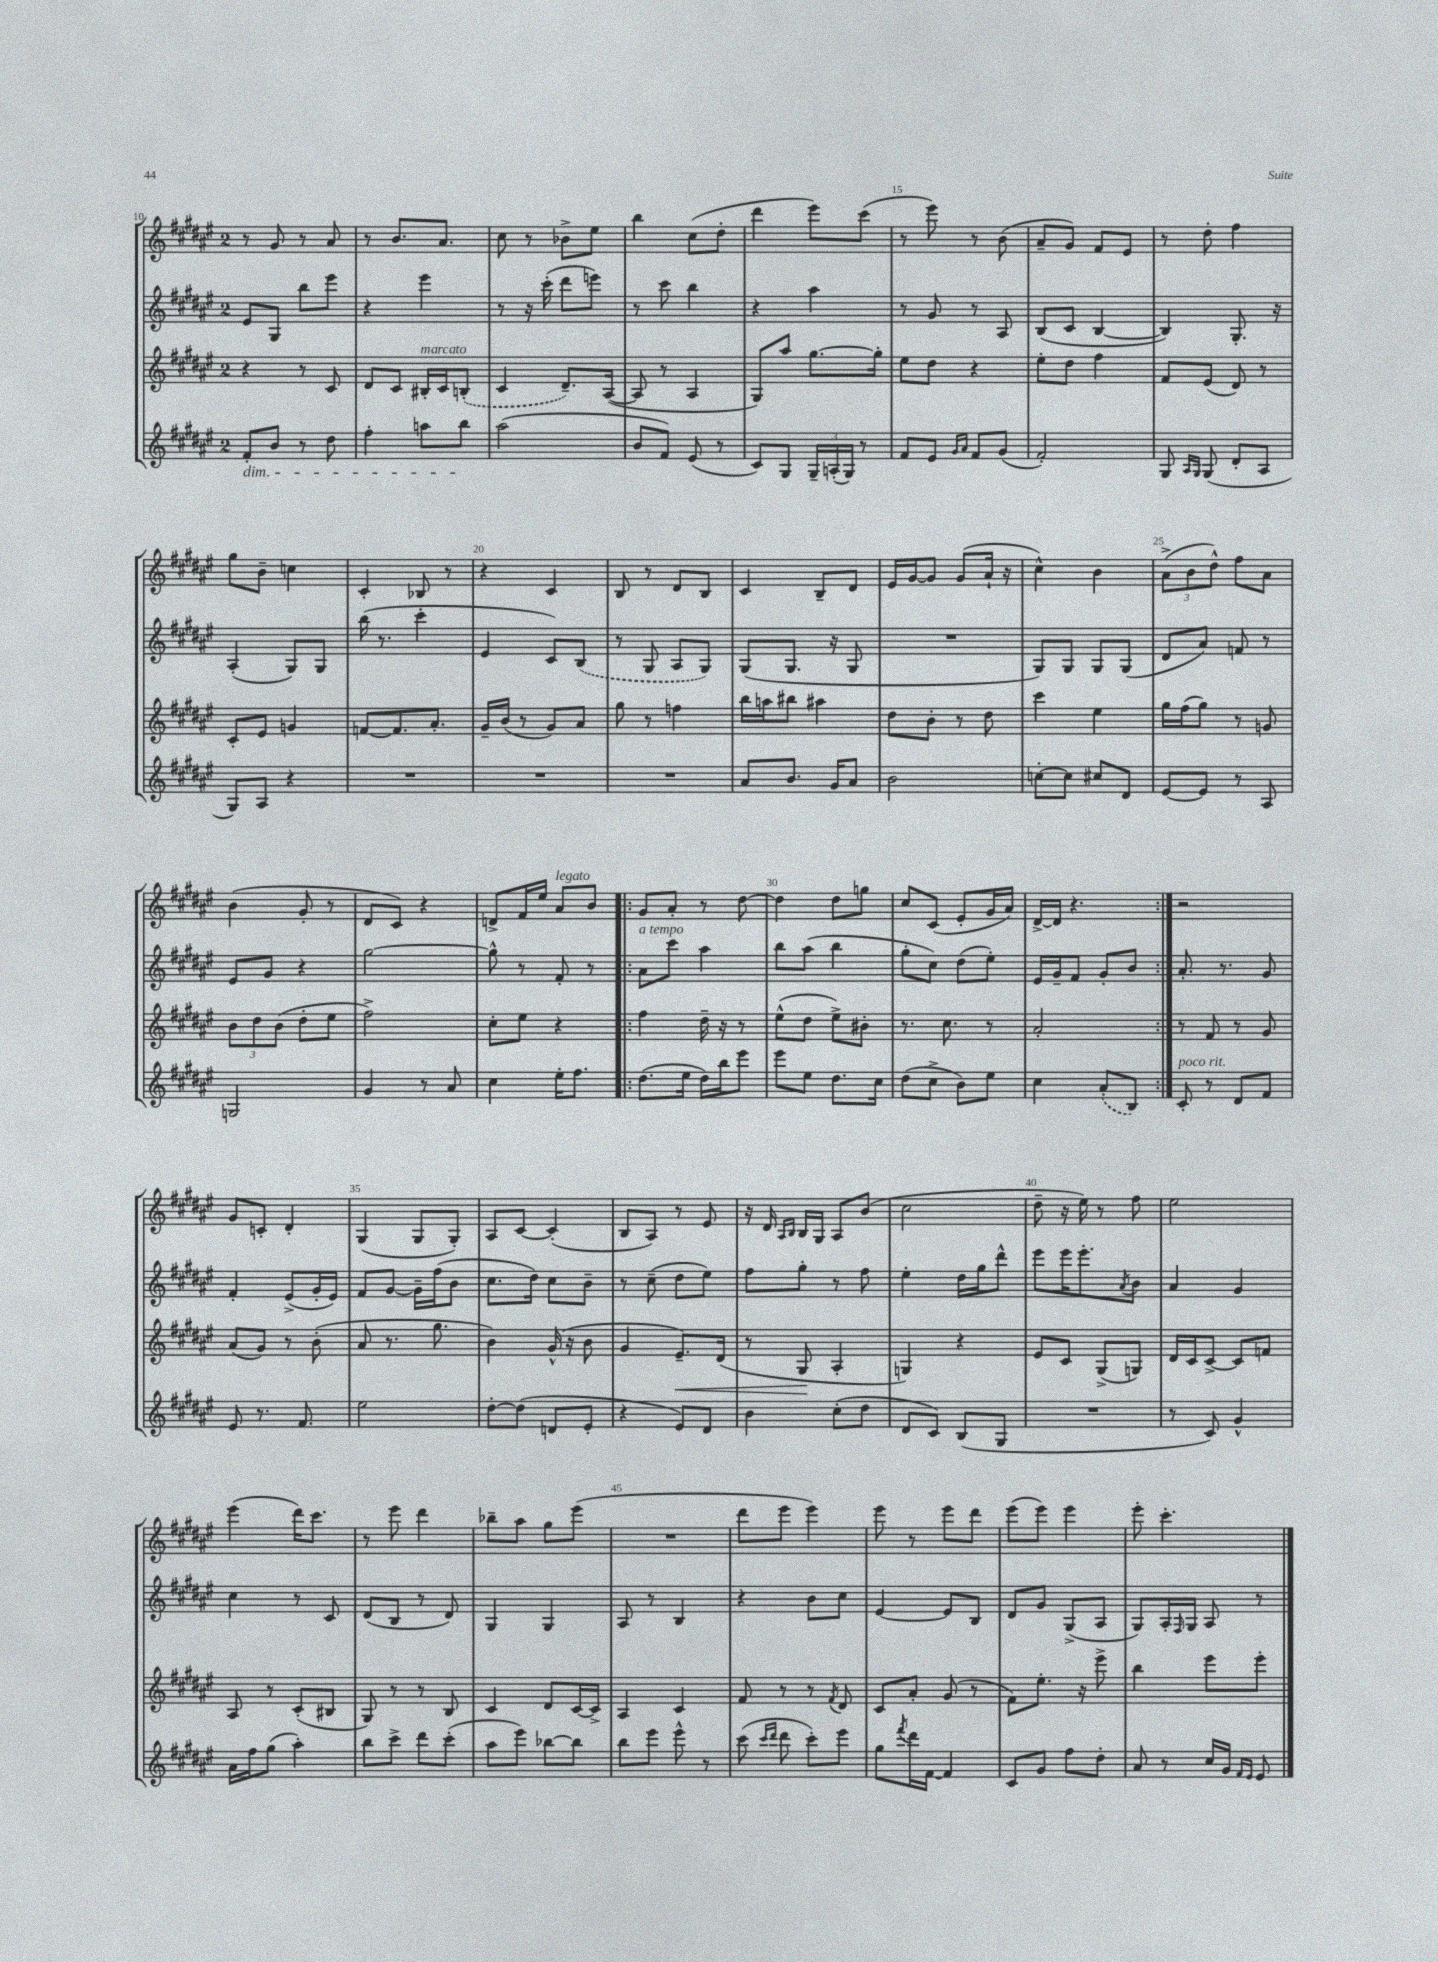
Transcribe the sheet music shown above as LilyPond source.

<<
\new StaffGroup <<
\new Staff = "s0" {
    \clef treble \key fis \major \once \override Staff.TimeSignature.style = #'single-digit \time 2/4
    r8 gis'8 r8 ais'8 |
    r8 b'8. ais'8. |
    cis''8 r8 bes'8-> eis''8 |
    b''4 cis''8( dis''8-. |
    dis'''4 eis'''8) cis'''8( |
    r8 eis'''8) r8 b'8( |
    ais'8-- gis'8) fis'8 eis'8 |
    r8 dis''8-. fis''4 |
    gis''8 b'8-- c''4 |
    cis'4-. bes8 r8 |
    r4 cis'4 |
    b8 r8 dis'8 b8 |
    cis'4 b8-- dis'8 |
    eis'16 gis'16~ gis'8 gis'8( ais'16-! r16 |
    cis''4-^) b'4 |
    \tuplet 3/2 { ais'8->( b'8 dis''8-^) } fis''8 ais'8 |
    b'4( gis'8-. r8 |
    dis'8 cis'8) r4 |
    d'8-> fis'16 eis''16 ais'8^\markup { \italic "legato" } b'8 |
    \repeat volta 2 { gis'8 ais'8-. r8 dis''8~ |
    dis''4 dis''8 g''8 |
    cis''8 cis'8( eis'8-. gis'16 ais'16) |
    dis'16~-> dis'16 r4. | }
    r2 |
    gis'8 c'8-. dis'4-. |
    gis4( gis8 gis8-.) |
    ais8 cis'8~ cis'4-.( |
    b8 ais8) r8 eis'8 |
    r16 dis'16 \grace { ais16 b16 } b16 gis16 ais8 b'8( |
    cis''2 |
    dis''8-- r16 eis''16) r8 fis''8 |
    eis''2 |
    eis'''4( dis'''16) cis'''8. |
    r8 eis'''8 dis'''4 |
    bes''8-- ais''8 gis''8 eis'''8( |
    R2 |
    dis'''8 eis'''8 eis'''4) |
    eis'''8 r8 eis'''8 dis'''8 |
    eis'''8( eis'''8) eis'''4 |
    eis'''8-. cis'''4.-. \bar "|." |
}
\new Staff = "s1" {
    \clef treble \key fis \major \once \override Staff.TimeSignature.style = #'single-digit \time 2/4
    eis'8 gis8 b''8 eis'''8 |
    r4 eis'''4 |
    r8 r16 cis'''16-.( dis'''8 e'''8) |
    r8 cis'''8 b''4 |
    r4 ais''4 |
    r8 gis'8 r8 ais8 |
    b8( cis'8 b4~ |
    b4) gis8.-. r16 |
    ais4-.( gis8) gis8 |
    b''16( r8. cis'''4-. |
    eis'4 cis'8) \once \slurDashed b8( |
    r8 gis8 ais8 gis8) |
    gis8( gis8. r16 gis8 |
    R2 |
    gis8) gis8 gis8 gis8( |
    dis'8 ais'8) f'8 r8 |
    eis'8 gis'8 r4 |
    gis''2~ |
    gis''8-^ r8 fis'8-. r8 |
    \repeat volta 2 { ais'8^\markup { \italic "a tempo" } cis'''8 ais''4 |
    b''8 ais''8( b''4 |
    gis''8-. cis''8) dis''8( eis''8-.) |
    eis'16 gis'16-- fis'8 gis'8-. b'8 | }
    ais'8.-. r8. gis'8 |
    fis'4-. eis'8->( gis'16-. eis'16) |
    fis'8 gis'8~ gis'16-- fis''16( b'8 |
    cis''8. dis''16) cis''8 b'8-- |
    r8 cis''8--( dis''8 eis''8) |
    fis''8 gis''8-. r8 fis''8 |
    eis''4-. dis''16 gis''16 dis'''8-^ |
    eis'''8 eis'''16 eis'''8.-. \acciaccatura { ais'8 } b'8 |
    ais'4 gis'4 |
    cis''4 r8 cis'8 |
    dis'8( b8 r8 dis'8) |
    gis4 gis4 |
    ais8 r8 b4 |
    r4 b'8 cis''8 |
    eis'4~ eis'8 b8 |
    dis'8 gis'8 gis8->( ais8 |
    gis8) ais16-. \grace { fis16 } gis16 ais8 r8 \bar "|." |
}
\new Staff = "s2" {
    \clef treble \key fis \major \once \override Staff.TimeSignature.style = #'single-digit \time 2/4
    r4 r8 cis'8 |
    dis'8 cis'8 bis16-.^\markup { \italic "marcato" } cis'16 \once \slurDashed b8-.( |
    cis'4 dis'8.--) ais16~( |
    ais8 r8 ais4 |
    gis8) ais''8 gis''8.~ gis''16-. |
    eis''8 dis''8 r4 |
    eis''8-. dis''8 fis''4 |
    fis'8 eis'8( dis'8) r8 |
    cis'8-. eis'8 g'4 |
    f'8~ f'8. ais'8.-. |
    gis'16-- b'16( r8 gis'8) ais'8 |
    gis''8 r8 f''4 |
    b''16 a''16 bis''8 ais''4 |
    dis''8 b'8-. r8 dis''8 |
    cis'''4 eis''4 |
    gis''16 fis''16( gis''8) r8 g'8 |
    \tuplet 3/2 { b'8 dis''8 b'8( } dis''8-. eis''8 |
    fis''2->) |
    cis''8-. eis''8 r4 |
    \repeat volta 2 { fis''4 dis''16-- r16 r8 |
    eis''8-^( dis''8 eis''8->) bis'8-. |
    r8. cis''8. r8 |
    ais'2-. | }
    r8 fis'8 r8 gis'8 |
    ais'8( gis'8) r8 b'8-.( |
    ais'8 r8. gis''8. |
    b'4) gis'16-^( r16 b'8 |
    gis'4 eis'8.--\<) dis'16( |
    r8 gis8\! ais4-. |
    g4) r4 |
    eis'8 cis'8 gis8->( g8) |
    dis'16 cis'16 cis'8~-> cis'8 f'8 |
    ais8 r8 cis'8-.( bis8 |
    gis8) r8 r8 b8 |
    cis'4 dis'8 cis'16~ cis'16-> |
    ais4 cis'4 |
    fis'8 r8 r8 \acciaccatura { fis'8 } dis'8 |
    cis'8 ais'8-. gis'8( r8 |
    fis'8) eis''8.-. r16 eis'''8-> |
    b''4 eis'''8 eis'''8-. \bar "|." |
}
\new Staff = "s3" {
    \clef treble \key fis \major \once \override Staff.TimeSignature.style = #'single-digit \time 2/4
    fis'8-.\dim b'8 r8 dis''8 |
    fis''4-. a''8 b''8\! |
    ais''2( |
    b'8 fis'8) eis'8( r8 |
    cis'8) gis8 \tuplet 3/2 { gis16-- a16-.( gis16) } r8 |
    fis'8 eis'8 \grace { gis'16 ais'16 } fis'8 gis'8( |
    fis'2-.) |
    gis8 \grace { ais16 gis16 } gis8( dis'8-. ais8 |
    gis8) ais8 r4 |
    R2 |
    R2 |
    R2 |
    ais'8 b'8. gis'16 ais'8 |
    b'2 |
    c''8~-. c''8 cis''8 dis'8 |
    eis'8~ eis'8 r8 ais8 |
    g2 |
    gis'4 r8 ais'8 |
    cis''4 eis''16-. fis''8. |
    \repeat volta 2 { dis''8.( eis''16 dis''16) b''16 eis'''8 |
    eis'''8 eis''8 dis''8. cis''16 |
    dis''8( cis''8-> b'8) eis''8 |
    cis''4 \once \slurDashed ais'8-.( b8) | }
    cis'8-.^\markup { \italic "poco rit." } r8 dis'8 fis'8 |
    eis'8 r8. fis'8. |
    eis''2 |
    dis''8~-. dis''8( d'8 eis'8-. |
    r4 eis'8) dis'8 |
    b'4 cis''8-.( dis''8 |
    dis'8 cis'8) b8( gis8 |
    R2 |
    r8 cis'8) gis'4-^ |
    ais'16 fis''16 gis''8( ais''4-.) |
    b''8 cis'''8-> dis'''8 cis'''8-.( |
    ais''8 eis'''8) bes''8~ bes''8 |
    b''8 eis'''8 eis'''8-^ r8 |
    cis'''8( \grace { cis'''16 dis'''16 } dis'''8 cis'''8-.) eis'''8 |
    gis''8 \acciaccatura { fis'''8 } dis'''16 fis'16~ fis'4 |
    cis'8 gis'8 fis''8 dis''8-. |
    ais'8 r8 cis''16 gis'16 \grace { fis'16 eis'16 } eis'8 \bar "|." |
}
>>
>>
\layout { \context { \Score currentBarNumber = #10 \override BarNumber.break-visibility = ##(#f #t #t) barNumberVisibility = #(every-nth-bar-number-visible 5) } }
